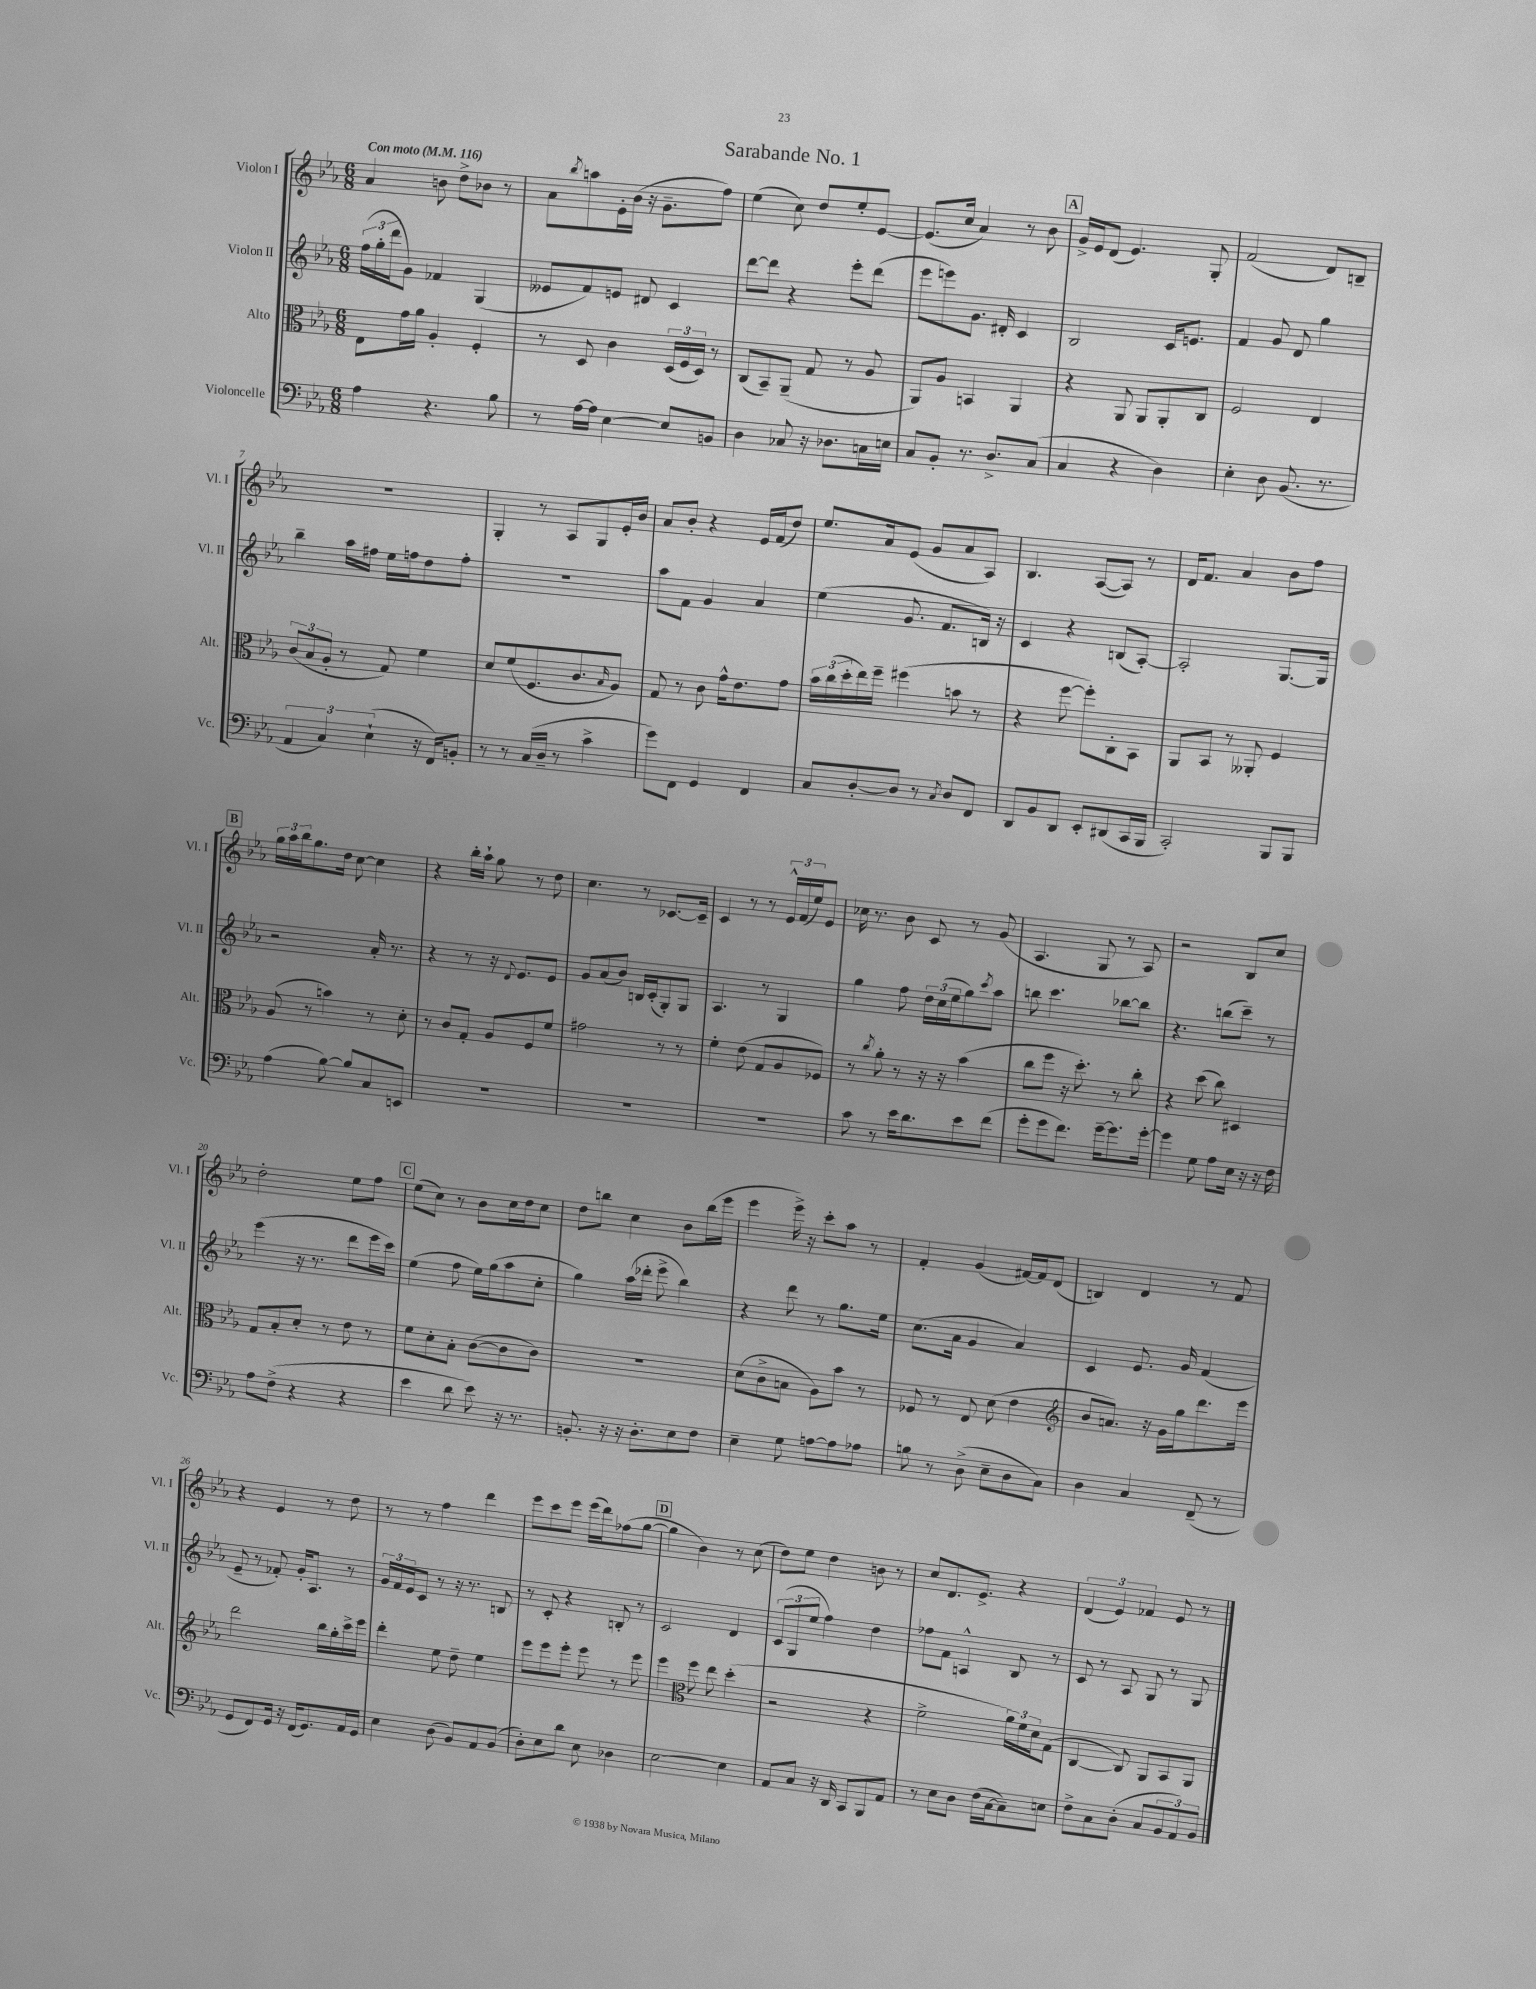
\header { title = "Sarabande No. 1" }
<<
\new StaffGroup <<
\new Staff = "s0" \with { instrumentName = "Violon I" shortInstrumentName = "Vl. I" } {
    \clef treble \key ees \major \numericTimeSignature \time 6/8 \tempo "Con moto" 4 = 116
    aes'4 b'8 d''8-> bes'8 r8 |
    aes'8 \acciaccatura { bes''8 } a''8 ees'16-. bes'16( r16 g'8.-- f''8) |
    ees''4( c''8) d''8 ees''8-. ees'8~ |
    ees'8.( c''16 aes'4) r8 bes'8 |
    \mark \markup { \box "A" } g'16-> ees'16 d'8( ees'4.) g8-. |
    f'2( d'8) b8-- |
    R2. |
    g4-. r8 aes8 g8 ees'16-. bes'16 |
    aes'8 bes'8-. r4 ees'16 f'16( d''8) |
    ees''8. aes'16 ees'8( g'8 aes'8 aes8) |
    bes4. aes8~( aes8) r8 |
    d'16 f'8. aes'4 bes'8 f''8 |
    \mark \markup { \box "B" } \tuplet 3/2 { g''16 aes''16 bes''16 } g''8. d''16 c''8~ c''4 |
    r4 bes''16-. aes''16-! g''8 r8 d''8 |
    c''4. r8 ces'8.~ ces'16-- |
    c'4 r8 r8 \tuplet 3/2 { ees'16-^ f'16( ees''16) } ees'8 |
    ces''16 r8. bes'8 c'8 r8 g'8( |
    aes4. g8 r8 aes8) |
    r2 bes8 c''8 |
    d''2-. ees''8 f''8 |
    \mark \markup { \box "C" } ees''8( c''8) r8 bes'8 c''16 d''16 c''8 |
    d''8 b''8 c''4 bes'8 b''16( ees'''16 |
    ees'''4 ees'''16->) r16 c'''8-. aes''8 r8 |
    f'4-. g'4( fis'16~) fis'16 d'8( |
    b4) d'4 r8 f'8 |
    r4 ees'4 r8 d''8 |
    r8 r8 f''4 d'''4 |
    ees'''8 c'''8 ees'''8 ees'''16( d'''16) fes''8( g''8~ |
    \mark \markup { \box "D" } g''4 bes'4) r8 c''8( |
    d''8) ees''8 d''4 b'8 r8 |
    c''8 d'8. ees'8.-> r4 |
    \tuplet 3/2 { d'4( ees'4) fes'4 } ees'8 r8 \bar "|." |
}
\new Staff = "s1" \with { instrumentName = "Violon II" shortInstrumentName = "Vl. II" } {
    \clef treble \key ees \major \numericTimeSignature \time 6/8
    \tuplet 3/2 { f''16( g''16-. d'''16 } g'8) fes'4 g4( |
    eeses'8 f'8) e'8 dis'8 c'4 |
    d'''8~ d'''8 r4 ees'''8-. d'''8( |
    ees'''8 e'''8) g'8. dis'16-. c'4 |
    \mark \markup { \box "A" } bes2 c'16 e'8. |
    f'4 g'8 d'8 g''4 |
    bes''4-- aes''16 fis''16 ees''16 f''16 d''8 f''8-. |
    R2. |
    aes''8 f'8 g'4 aes'4 |
    ees''4( g'8. f'8. b16) r16 |
    c'4 r4 b8( aes8~-.) |
    aes2-. g8.~ g16 |
    \mark \markup { \box "B" } r2 aes'16-. r8. |
    r4 r8 r16 \appoggiatura { d'8 } ees'8. ees'8 |
    g'8 aes'8( bes'8) b16 c'16-.( g8-.) g8 |
    aes4. r8 g4 |
    g''4 f''8 \tuplet 3/2 { d''16 c''16( ees''16 } g''8) \acciaccatura { c'''8 } aes''8 |
    b''8 c'''4. bes''8~ bes''8 |
    r4. b''8( c'''8--) r8 |
    ees'''4( r16 r8. d'''8 ees'''16 c'''16) |
    \mark \markup { \box "C" } ees''4( f''8 ees''16) g''16( aes''8 c''8-. |
    g''4) aes''16( des'''16-. ees'''8-> bes''4) |
    r4 d'''8 r8 g''8. ees''16 |
    c''8.( aes'16 g'4 aes'4) |
    c'4 ees'8. g'16 f'4( |
    ees'8-- r8 fes'8-.) g'16-. aes8. r8 |
    \tuplet 3/2 { g'16 f'16 ees'16 } c'8 r8 r16 r8. b8 |
    r8 c'8-. r4 b8-. r8 |
    \mark \markup { \box "D" } c'2 d'4 |
    \tuplet 3/2 { c'8( g8 ees''8 } f''4) d''4 |
    fes''8 f'8 a4-^ bes8 r8 |
    c'8 r8 aes8 g8 r8 g8 \bar "|." |
}
\new Staff = "s2" \with { instrumentName = "Alto" shortInstrumentName = "Alt." } {
    \clef alto \key ees \major \numericTimeSignature \time 6/8
    ees8 g'16 aes'16 aes4-. f4-. |
    r8 d8 c'4 \tuplet 3/2 { d16( f16 d16) } r8 |
    c8( bes,8--) aes,8--( g8 r8 aes8 |
    aes,8) aes8 b,4 aes,4 |
    \mark \markup { \box "A" } r4 aes,8 aes,8 aes,8-. c8 |
    f2 ees4 |
    \tuplet 3/2 { c'8( bes8 aes8-. } r8 g8) f'4 |
    d'8 f'8( f8. c'8. \grace { bes16 } aes8) |
    g8 r8 c'8 g'16-^ ees'8. g'8 |
    \tuplet 3/2 { bes'16 c''16( d''16-. } ees''16) f''16-- fis''4( b'8 r8 |
    r4 f''8~ f''8-.) c8-. bes,8 |
    aes,8 bes,8 r8 aeses,8-. f4 |
    \mark \markup { \box "B" } aes8( r8 b'4) r8 d'8-. |
    r8 c'8 g8-. aes8 f8 f'8 |
    gis'2 r8 r8 |
    f'4-. ees'8( g8 aes8 fes8) |
    r8 \acciaccatura { c''8 } aes'8-. r8 r16 r16 bes'4( |
    c''8 f''8 r16 d''8.-.) r8 c''8-. |
    r4 d''8( c''8) dis4 |
    g8 bes8-. d'8-. r8 ees'8 r8 |
    \mark \markup { \box "C" } f'8 d'8-. bes8-. c'8~( c'8 c'8) |
    R2. |
    d'8( c'8-> b8 aes8) bes'8 r8 |
    fes8 r8 ees8 d'8( ees'4 |
    \clef treble bes'8 a'8.) r16 g'16 g''16 d'''8. ees'''16 |
    d'''2 bes''16 g''16-. c'''16-> ees'''16 |
    d'''4-. ees''8 d''8-- ees''4 |
    ees'''8 ees'''8 ees'''8-. ees'''8 r8 ees'''8 |
    \mark \markup { \box "D" } ees'''4 \clef alto f''8 ees''8 d''4-.( |
    r2 r4 |
    f'2-> \tuplet 3/2 { aes'16) f'16 d'16 } g8( |
    c4~ c8) aes,8 bes,8 aes,8 \bar "|." |
}
\new Staff = "s3" \with { instrumentName = "Violoncelle" shortInstrumentName = "Vc." } {
    \clef bass \key ees \major \numericTimeSignature \time 6/8
    aes4 r4. bes8 |
    r8 aes16~ aes16 ees4~ ees8 b,8 |
    d4 ces8 r16 des8. c16 e16 |
    c8 bes,8-. r8. d8.-> c8( |
    \mark \markup { \box "A" } c4 r4 d4) |
    ees4-. d8 bes,8.( r8. |
    \tuplet 3/2 { aes,4 c4) ees4-!( } r16 f,16) b,8-. |
    r8 r8 c16( d16-- r8 c'4-> |
    g'8) f,8 g,4 f,4 |
    c8 d8~-. d8 r8 \acciaccatura { c8 } d8 f,8 |
    d,8 bes,8 d,8 ees,8-. dis,8( c,16 bes,,16 |
    c,2-.) bes,,8 bes,,8 |
    \mark \markup { \box "B" } aes4( bes8~) bes8 c8 e,8 |
    R2. |
    R2. |
    R2. |
    c'8 r8 ees'16 d'8. ees'8 f'8( |
    g'8-. g'8 f'8.) g'16~-- g'8. g'16~-. |
    g'4 g8 aes8 ees16 r16 r16 f16 |
    aes8 f8->( r4 r4 |
    \mark \markup { \box "C" } ees'4 d'8 ees'8) r16 r8. |
    b,8.-. r16 r16 d8.-. ees8 f8 |
    ees4-- g8 a8~ a8 aes8 |
    b8 r8 d8->( ees8-- d8 c8) |
    d4 c4 f,8--( r8 |
    g,8 f,8) g,16 r16 f,16( g,8.) aes,16 g,16 |
    ees4 d8( bes,8) aes,8 bes,8( |
    d8-.) ees8 d'8 ees8 des4 |
    \mark \markup { \box "D" } ees2~ ees4 |
    aes,8 c8 r16 d,16 c,8 bes,,8 aes,8 |
    r8 ees8 d8 f16( c16~ c8--) e8 |
    f8-> c8 d8-.( c8 \tuplet 3/2 { bes,8 aes,8) bes,8 } \bar "|." |
}
>>
>>
